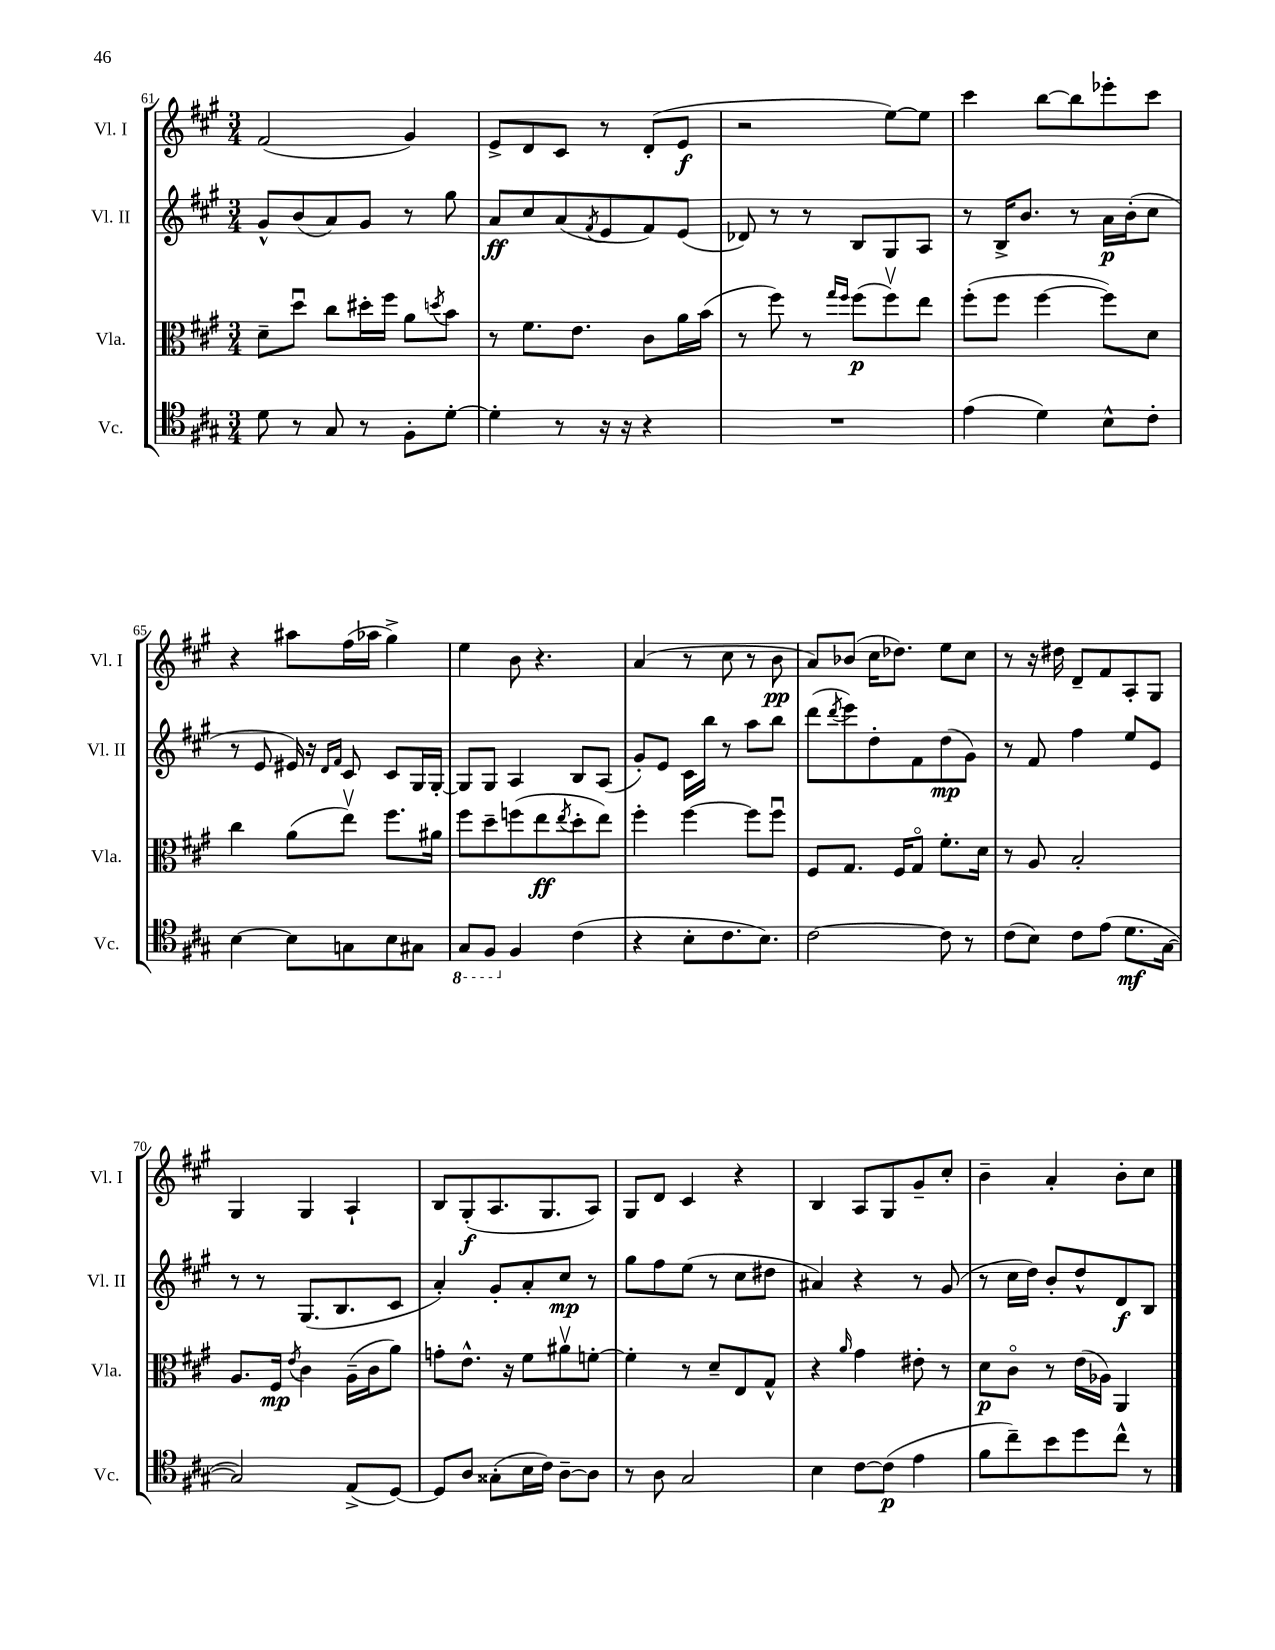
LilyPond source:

<<
\new StaffGroup <<
\new Staff = "s0" \with { instrumentName = "Vl. I" shortInstrumentName = "Vl. I" } {
    \clef treble \key a \major \numericTimeSignature \time 3/4
    fis'2( gis'4) |
    e'8-> d'8 cis'8 r8 d'8-.( e'8\f |
    r2 e''8~) e''8 |
    cis'''4 b''8~ b''8 ees'''8-. cis'''8 |
    r4 ais''8 fis''16( aes''16 gis''4->) |
    e''4 b'8 r4. |
    a'4( r8 cis''8 r8 b'8\pp |
    a'8) bes'8( cis''16 des''8.) e''8 cis''8 |
    r8 r16 dis''16 d'8-- fis'8 a8-. gis8 |
    gis4 gis4 a4-! |
    b8 gis8-.\f( a8. gis8. a8) |
    gis8 d'8 cis'4 r4 |
    b4 a8 gis8 gis'8-- cis''8-. |
    b'4-- a'4-. b'8-. cis''8 \bar "|." |
}
\new Staff = "s1" \with { instrumentName = "Vl. II" shortInstrumentName = "Vl. II" } {
    \clef treble \key a \major \numericTimeSignature \time 3/4
    gis'8-^ b'8( a'8) gis'8 r8 gis''8 |
    a'8\ff cis''8 a'8( \acciaccatura { fis'8 } e'8 fis'8) e'8( |
    des'8) r8 r8 b8 gis8 a8 |
    r8 b16-> b'8. r8 a'16\p b'16-.( cis''8 |
    r8 e'8 eis'16) r16 \grace { d'16 fis'16 } cis'8 cis'8 gis16 gis16~-. |
    gis8 gis8 a4 b8 a8( |
    gis'8-.) e'8 cis'16 b''16 r8 a''8 b''8 |
    d'''8( \acciaccatura { d'''8 } e'''8) d''8-. fis'8 d''8\mp( gis'8) |
    r8 fis'8 fis''4 e''8 e'8 |
    r8 r8 gis8.( b8. cis'8 |
    a'4-.) gis'8-. a'8-. cis''8\mp r8 |
    gis''8 fis''8 e''8( r8 cis''8 dis''8 |
    ais'4) r4 r8 gis'8( |
    r8 cis''16 d''16) b'8-. d''8-^ d'8\f b8 \bar "|." |
}
\new Staff = "s2" \with { instrumentName = "Vla." shortInstrumentName = "Vla." } {
    \clef alto \key a \major \numericTimeSignature \time 3/4
    d'8-- d''8\downbow cis''8 dis''16-. fis''16 a'8 \acciaccatura { d''8 } b'8 |
    r8 fis'8. e'8. cis'8 a'16 b'16( |
    r8 fis''8) r8 \grace { gis''16 fis''16 } fis''8\p( fis''8\upbow) e''8 |
    fis''8-.( fis''8 fis''4~ fis''8) d'8 |
    cis''4 a'8( e''8\upbow) fis''8. ais'16 |
    fis''8 d''8-- f''8( e''8\ff \acciaccatura { e''8 } d''8-. e''8) |
    fis''4-. fis''4~ fis''8 fis''8\downbow |
    fis8 gis8. fis16 gis8\flageolet fis'8.-. d'16 |
    r8 a8 b2-. |
    a8. fis16\mp \acciaccatura { e'8 } cis'4 a16--( cis'16 a'8) |
    g'8-. e'8.-^ r16 fis'8 ais'8\upbow f'8~-. |
    f'4-. r8 d'8-- e8 gis8-^ |
    r4 \grace { a'16 } gis'4 eis'8-. r8 |
    d'8\p cis'8\flageolet r8 e'16( aes16) a,4 \bar "|." |
}
\new Staff = "s3" \with { instrumentName = "Vc." shortInstrumentName = "Vc." } {
    \clef tenor \key a \major \numericTimeSignature \time 3/4
    d'8 r8 gis8 r8 fis8-. d'8~-. |
    d'4-. r8 r16 r16 r4 |
    R2. |
    e'4( d'4) b8-^ cis'8-. |
    b4~ b8 g8 b8 gis8 |
    \ottava #-1 gis,8 fis,8 \ottava #0 fis4 cis'4( |
    r4 b8-. cis'8. b8.) |
    cis'2~ cis'8 r8 |
    cis'8( b8) cis'8 e'8( d'8.\mf gis16~ |
    gis2) e8->( d8~) |
    d8 a8 gisis8-.( b16 cis'16) a8~-- a8 |
    r8 a8 gis2 |
    b4 cis'8~ cis'8\p( e'4 |
    fis'8 cis''8--) b'8 d''8 cis''8-^ r8 \bar "|." |
}
>>
>>
\layout { \context { \Score currentBarNumber = #61 } }
